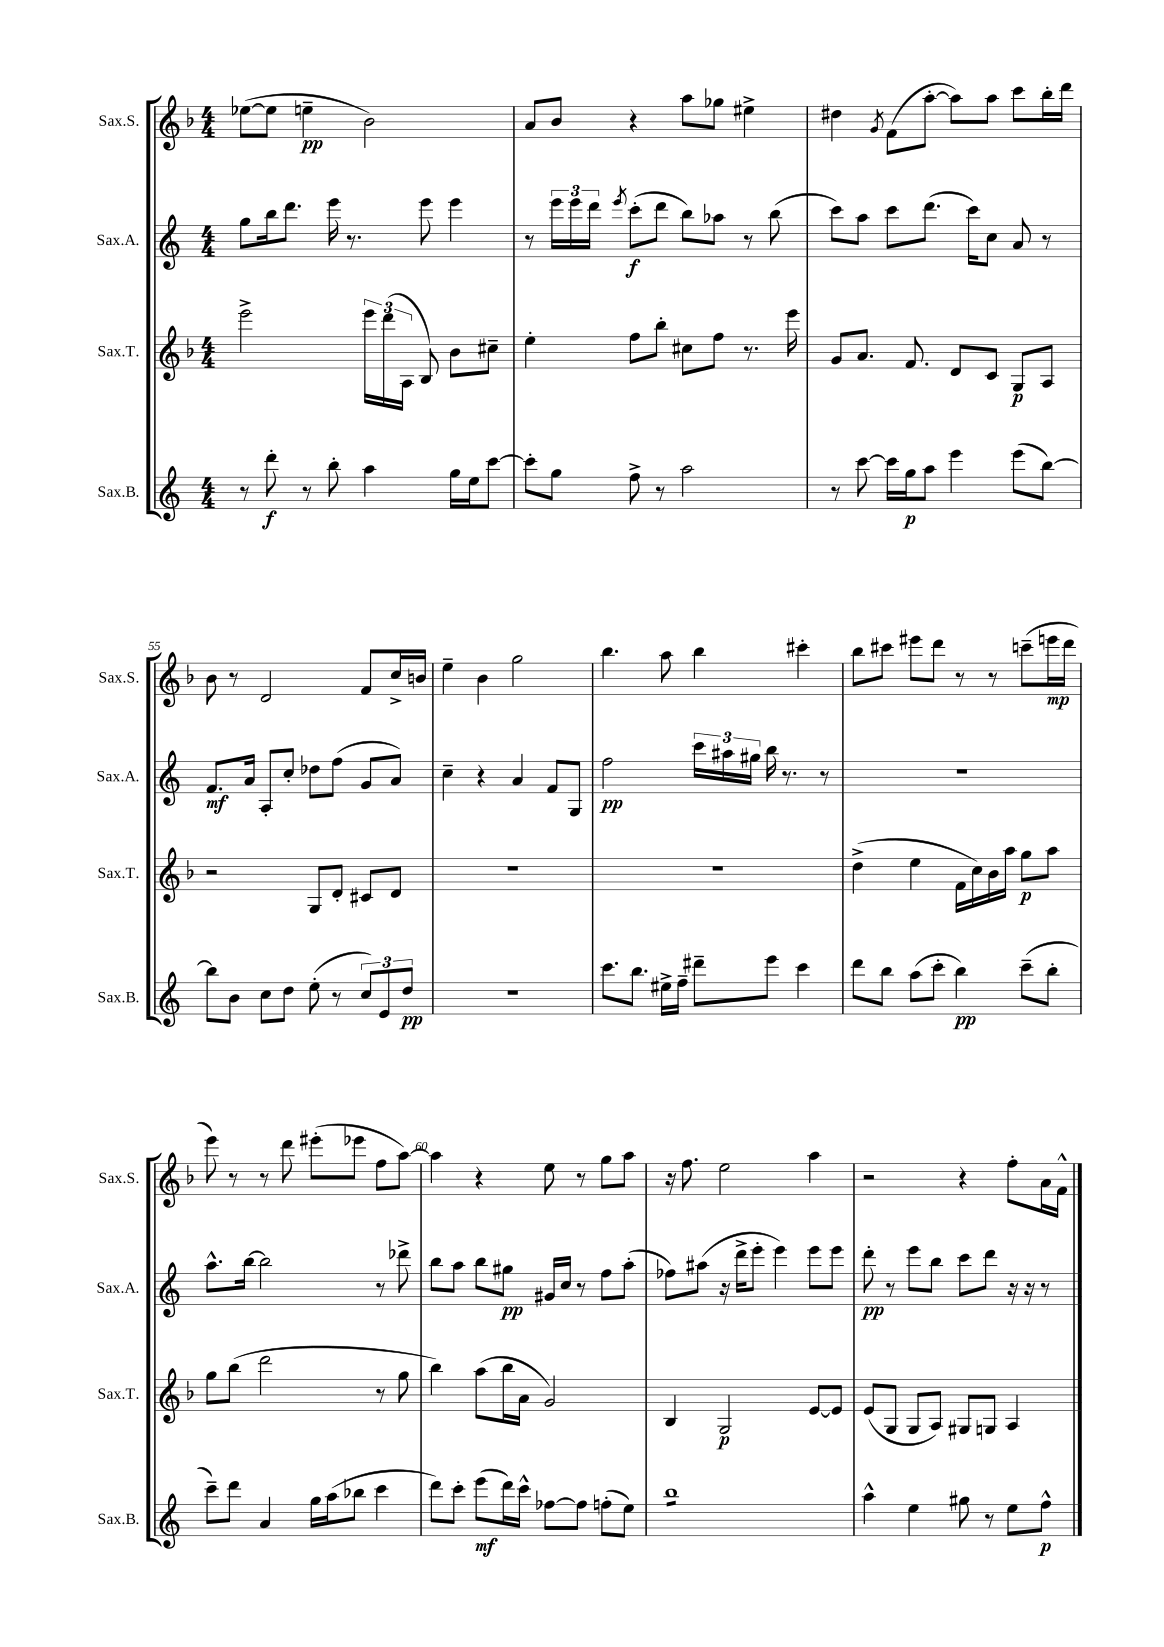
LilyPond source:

<<
\new StaffGroup <<
\new Staff = "s0" \with { instrumentName = "Sax.S." shortInstrumentName = "Sax.S." } {
    \clef treble \key f \major \numericTimeSignature \time 4/4
    \autoBeamOff ees''8[~( ees''8] e''4--\pp bes'2) |
    a'8[ bes'8] r4 a''8[ ges''8] eis''4-> |
    dis''4 \acciaccatura { g'8 } f'8[( a''8]~-. a''8[) a''8] c'''8[ bes''16-. d'''16] |
    bes'8 r8 d'2 f'8[ c''16-> b'16] |
    e''4-- bes'4 g''2 |
    bes''4. a''8 bes''4 cis'''4-. |
    bes''8[ cis'''8] eis'''8[ d'''8] r8 r8 c'''8[--( e'''16\mp d'''16] |
    e'''8) r8 r8 d'''8 eis'''8[-.( ees'''8] f''8[ a''8]~) |
    a''4 r4 e''8 r8 g''8[ a''8] |
    r16 f''8. e''2 a''4 |
    r2 r4 f''8[-. a'16 f'16]-^ \bar "|." |
}
\new Staff = "s1" \with { instrumentName = "Sax.A." shortInstrumentName = "Sax.A." } {
    \clef treble \key c \major \numericTimeSignature \time 4/4
    \autoBeamOff g''8[ b''16 d'''8.] e'''16 r8. e'''8 e'''4 |
    r8 \tuplet 3/2 { e'''16[ e'''16 d'''16] } \acciaccatura { e'''8 } c'''8[-.\f( d'''8] b''8[) aes''8] r8 b''8( |
    c'''8[) a''8] c'''8[ d'''8.]( c'''16[) c''8] a'8 r8 |
    f'8.[\mf a'16] a8[-. c''8]-. des''8[ f''8]( g'8[ a'8]) |
    c''4-- r4 a'4 f'8[ g8] |
    f''2\pp \tuplet 3/2 { c'''16[ ais''16 gis''16] } b''16 r8. r8 |
    R1 |
    a''8.[-^ b''16]~ b''2 r8 des'''8-> |
    b''8[ a''8] b''8[ gis''8]\pp gis'16[ c''16] r8 f''8[ a''8]-.( |
    fes''8[) ais''8]( r16 d'''16[-> e'''8]-. e'''4) e'''8[ e'''8] |
    d'''8-.\pp r8 e'''8[ b''8] c'''8[ d'''8] r16 r16 r8 \bar "|." |
}
\new Staff = "s2" \with { instrumentName = "Sax.T." shortInstrumentName = "Sax.T." } {
    \clef treble \key f \major \numericTimeSignature \time 4/4
    \autoBeamOff e'''2-> \tuplet 3/2 { e'''16[ d'''16( a16] } bes8) bes'8[ cis''8]-- |
    e''4-. f''8[ bes''8]-. cis''8[ f''8] r8. e'''16 |
    g'8[ a'8.] f'8. d'8[ c'8] g8[\p a8] |
    r2 g8[ d'8]-. cis'8[ d'8] |
    R1 |
    R1 |
    d''4->( e''4 f'16[ c''16) bes'16 a''16] g''8[\p a''8] |
    g''8[ bes''8]( d'''2 r8 g''8 |
    bes''4) a''8[( bes''16 a'16] g'2) |
    bes4 g2\p e'8[~ e'8] |
    e'8[( g8] g8[ a8]) gis8[ g8] a4 \bar "|." |
}
\new Staff = "s3" \with { instrumentName = "Sax.B." shortInstrumentName = "Sax.B." } {
    \clef treble \key c \major \numericTimeSignature \time 4/4
    \autoBeamOff r8 d'''8-.\f r8 b''8-. a''4 g''16[ e''16 c'''8]~ |
    c'''8[-. g''8] f''8-> r8 a''2 |
    r8 c'''8~ c'''16[ g''16\p a''8] e'''4 e'''8[( b''8]~) |
    b''8[ b'8] c''8[ d''8] e''8-.( r8 \tuplet 3/2 { c''8[) e'8 d''8]\pp } |
    R1 |
    c'''8.[ b''8.] eis''16[-> f''16]-- dis'''8[-- e'''8] c'''4 |
    d'''8[ b''8] a''8[( c'''8]-. b''4\pp) c'''8[--( b''8]-. |
    c'''8[--) d'''8] a'4 g''16[ a''16( bes''8] c'''4 |
    d'''8[) c'''8]-. e'''8[\mf( d'''16) c'''16]-^ fes''8[~ fes''8] f''8[-.( e''8]) |
    b''1:8 |
    a''4-^ e''4 gis''8 r8 e''8[ f''8]-^\p \bar "|." |
}
>>
>>
\layout { \context { \Score currentBarNumber = #52 \override BarNumber.break-visibility = ##(#f #t #t) barNumberVisibility = #(every-nth-bar-number-visible 5) } }
